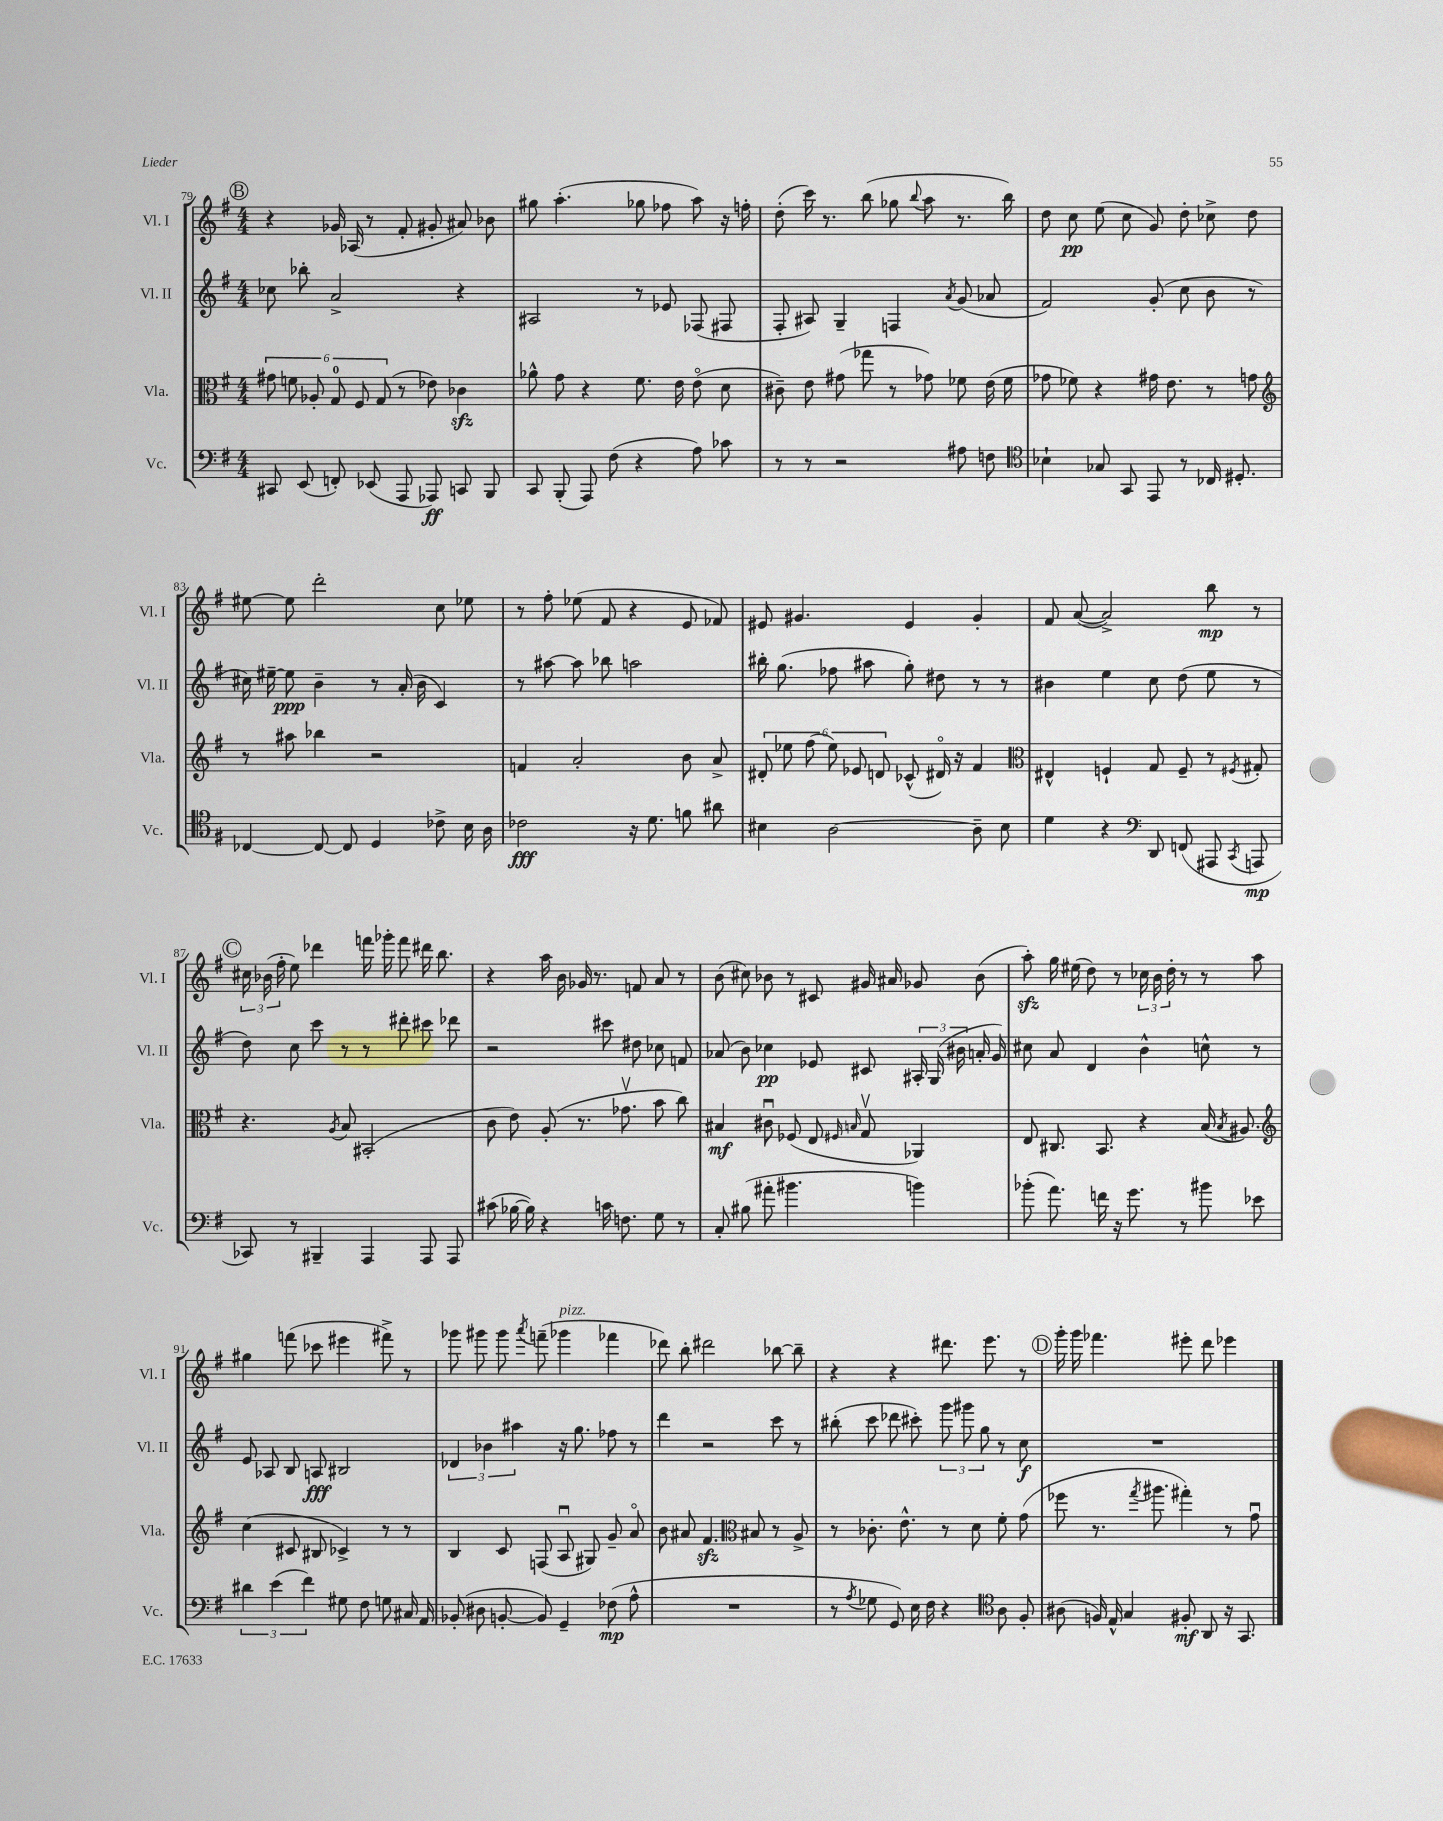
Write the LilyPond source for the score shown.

<<
\new StaffGroup <<
\new Staff = "s0" \with { instrumentName = "Vl. I" shortInstrumentName = "Vl. I" } {
    \clef treble \key g \major \numericTimeSignature \time 4/4
    \autoBeamOff \mark \markup { \circle "B" } r4 ges'16 aes16( r8 fis'8-. gis'8-. ais'8) bes'8 |
    gis''8 a''4.-.( ges''8 fes''8 a''8) r16 f''16-. |
    d''8-.( c'''16) r8. b''8( ges''8 \appoggiatura { b''8 } a''8 r8. b''16) |
    d''8 c''8\pp e''8( c''8 g'8) d''8-. ces''8-> d''8 |
    eis''8~ eis''8 d'''2-. c''8 ees''8 |
    r8 fis''8-. ees''8( fis'8 r4 e'8 fes'8) |
    eis'8 gis'4. eis'4 gis'4-. |
    fis'8 a'8~( a'2->) b''8\mp r8 |
    \mark \markup { \circle "C" } \tuplet 3/2 { cis''16 bes'16( fis''16-. } e''8) des'''4 f'''16 ges'''16-. f'''8 dis'''16 b''8. |
    r4 a''16 b'16 ges'16 r8. f'8 a'8 r8 |
    b'8( cis''8) bes'8 r8 cis'8 gis'16 ais'16 ges'8 bes'8( |
    a''8-.\sfz) g''16 eis''16( d''8) r8 \tuplet 3/2 { ces''16 b'16 d''16-. } r8 r8 a''8 |
    gis''4 f'''8( ces'''8 eis'''4 fis'''8->) r8 |
    ges'''8 gis'''8 gis'''8 \acciaccatura { a'''8 } f'''8--( ges'''4^\markup { \italic "pizz." } fes'''4 |
    des'''8) b''8-. dis'''2 bes''8~ bes''8-- |
    r4 r4 dis'''8. e'''8. r8 |
    \mark \markup { \circle "D" } g'''16-. g'''16 fes'''4. eis'''8-. d'''8 ees'''4 \bar "|." |
}
\new Staff = "s1" \with { instrumentName = "Vl. II" shortInstrumentName = "Vl. II" } {
    \clef treble \key g \major \numericTimeSignature \time 4/4
    \autoBeamOff \mark \markup { \circle "B" } ces''8 bes''8-. a'2-> r4 |
    ais2 r8 ees'8 fes8( fis8 |
    fis8-. ais8) g4-- f4 \acciaccatura { a'8 } g'8( aes'8 |
    fis'2) g'8-.( c''8 b'8 r8 |
    cis''16) eis''16~-- eis''8\ppp b'4-- r8 a'16-.( b'16 c'4) |
    r8 ais''8~ ais''8 bes''8 a''2 |
    bis''16-. g''8.( fes''8 ais''8 g''8-.) dis''8 r8 r8 |
    bis'4 e''4 c''8 d''8( e''8 r8 |
    \mark \markup { \circle "C" } d''8) c''8 c'''8 r8 r8 dis'''8-. cis'''8 des'''8 |
    r2 cis'''8 dis''8 ces''8 f'8 |
    aes'8( b'8) ces''4\pp ees'8 cis'8 \tuplet 3/2 { ais16-. g16( bis'16 } a'16-. g'16) |
    cis''8 a'8 d'4 b'4-^ c''8-^ r8 |
    e'8 aes8 b8 a8\fff bis2 |
    \tuplet 3/2 { des'4 bes'4 ais''4 } r16 g''8. fes''8 r8 |
    d'''4 r2 c'''8 r8 |
    bis''8-.( c'''8 des'''8 cis'''8-.) \tuplet 3/2 { g'''8 gis'''8 g''8 } r8 c''8\f |
    \mark \markup { \circle "D" } R1 \bar "|." |
}
\new Staff = "s2" \with { instrumentName = "Vla." shortInstrumentName = "Vla." } {
    \clef alto \key g \major \numericTimeSignature \time 4/4
    \autoBeamOff \mark \markup { \circle "B" } \tuplet 6/4 { gis'8 f'8 aes8-. g8-0 fis8 g8( } r8 ees'8) ces'4\sfz |
    aes'8-^ g'8 r4 fis'8. e'16 e'8\flageolet( d'8 |
    cis'8--) e'8 gis'8( ges''8 r8 ges'8) fes'8 e'16( fes'16 |
    ges'8 fes'8) r4 gis'16 e'8. r8 g'8 |
    \clef treble r8 ais''8 bes''4 r2 |
    f'4 a'2-. b'8 a'8-> |
    \tuplet 6/4 { dis'8-. ees''8 fis''8( ees''8) ees'8 d'8 } ces'8-^( dis'16\flageolet) r16 fis'4 |
    \clef alto eis4-^ f4-! g8 f8-- r8 \acciaccatura { fis8 } gis8-. |
    \mark \markup { \circle "C" } r4. \acciaccatura { a8 } b8 bis,2-.( |
    c'8 e'8) a8-.( r8. ges'8.\upbow b'8 c''8) |
    bis4\mf cis'8\downbow fes8( e8 \grace { fis16 b16 } g8\upbow aes,4) |
    e8 cis8. b,8. r4 b16( \acciaccatura { b8 } ais8.) |
    \clef treble c''4( cis'8 bis8 ces'4->) r8 r8 |
    b4 c'8 f8( a8\downbow gis8) g'8-- a'8\flageolet |
    b'8 ais'8 fis'4.\sfz \clef alto bis8 r8 a8-> |
    r8 ces'8.-. e'8.-^ r8 d'8 fis'8-. g'8( |
    \mark \markup { \circle "D" } fes''8 r8. \acciaccatura { g''8 } ais''8. gis''4-.) r8 g'8\downbow \bar "|." |
}
\new Staff = "s3" \with { instrumentName = "Vc." shortInstrumentName = "Vc." } {
    \clef bass \key g \major \numericTimeSignature \time 4/4
    \autoBeamOff \mark \markup { \circle "B" } cis,8 e,8( f,8-.) ees,8( a,,8 aes,,8\ff) c,8 b,,8 |
    c,8 b,,8-.( a,,8) fis8( r4 a8) ces'8 |
    r8 r8 r2 ais8 f8 |
    \clef tenor bes4-! ges8 g,8 e,8 r8 ces16 dis8.-. |
    ces4~ ces8~ ces8 d4 ces'8-> b16 a16 |
    ces'2\fff r16 d'8. f'8 ais'8 |
    bis4 a2~ a8-- bis8 |
    d'4 r4 \clef bass d,8 f,8( ais,,8 \acciaccatura { c,8 } a,,8\mp |
    \mark \markup { \circle "C" } ces,8) r8 bis,,4-- a,,4 a,,8 a,,8 |
    cis'8( bes16~ bes16) r4 c'16 f8. g8 r8 |
    c8-. bis8( ais'8-. bis'4. b'4) |
    bes'8-.( a'8.) f'16 r16 g'8. r8 bis'8 ees'8 |
    \tuplet 3/2 { dis'4 e'4( fis'4) } gis8 fis8 g8 cis16 a,16 |
    bes,8-.( dis8 b,8~-. b,8) g,4-- fes8\mp( a8-^ |
    R1 |
    r8 \acciaccatura { a8 } ges8 g,8) e16 fis16 r4 \clef tenor a8 fis8-. |
    \mark \markup { \circle "D" } ais8( f16) e16-^ g4 fis8-.\mf a,8 r16 g,8. \bar "|." |
}
>>
>>
\layout { \context { \Score currentBarNumber = #79 } }
